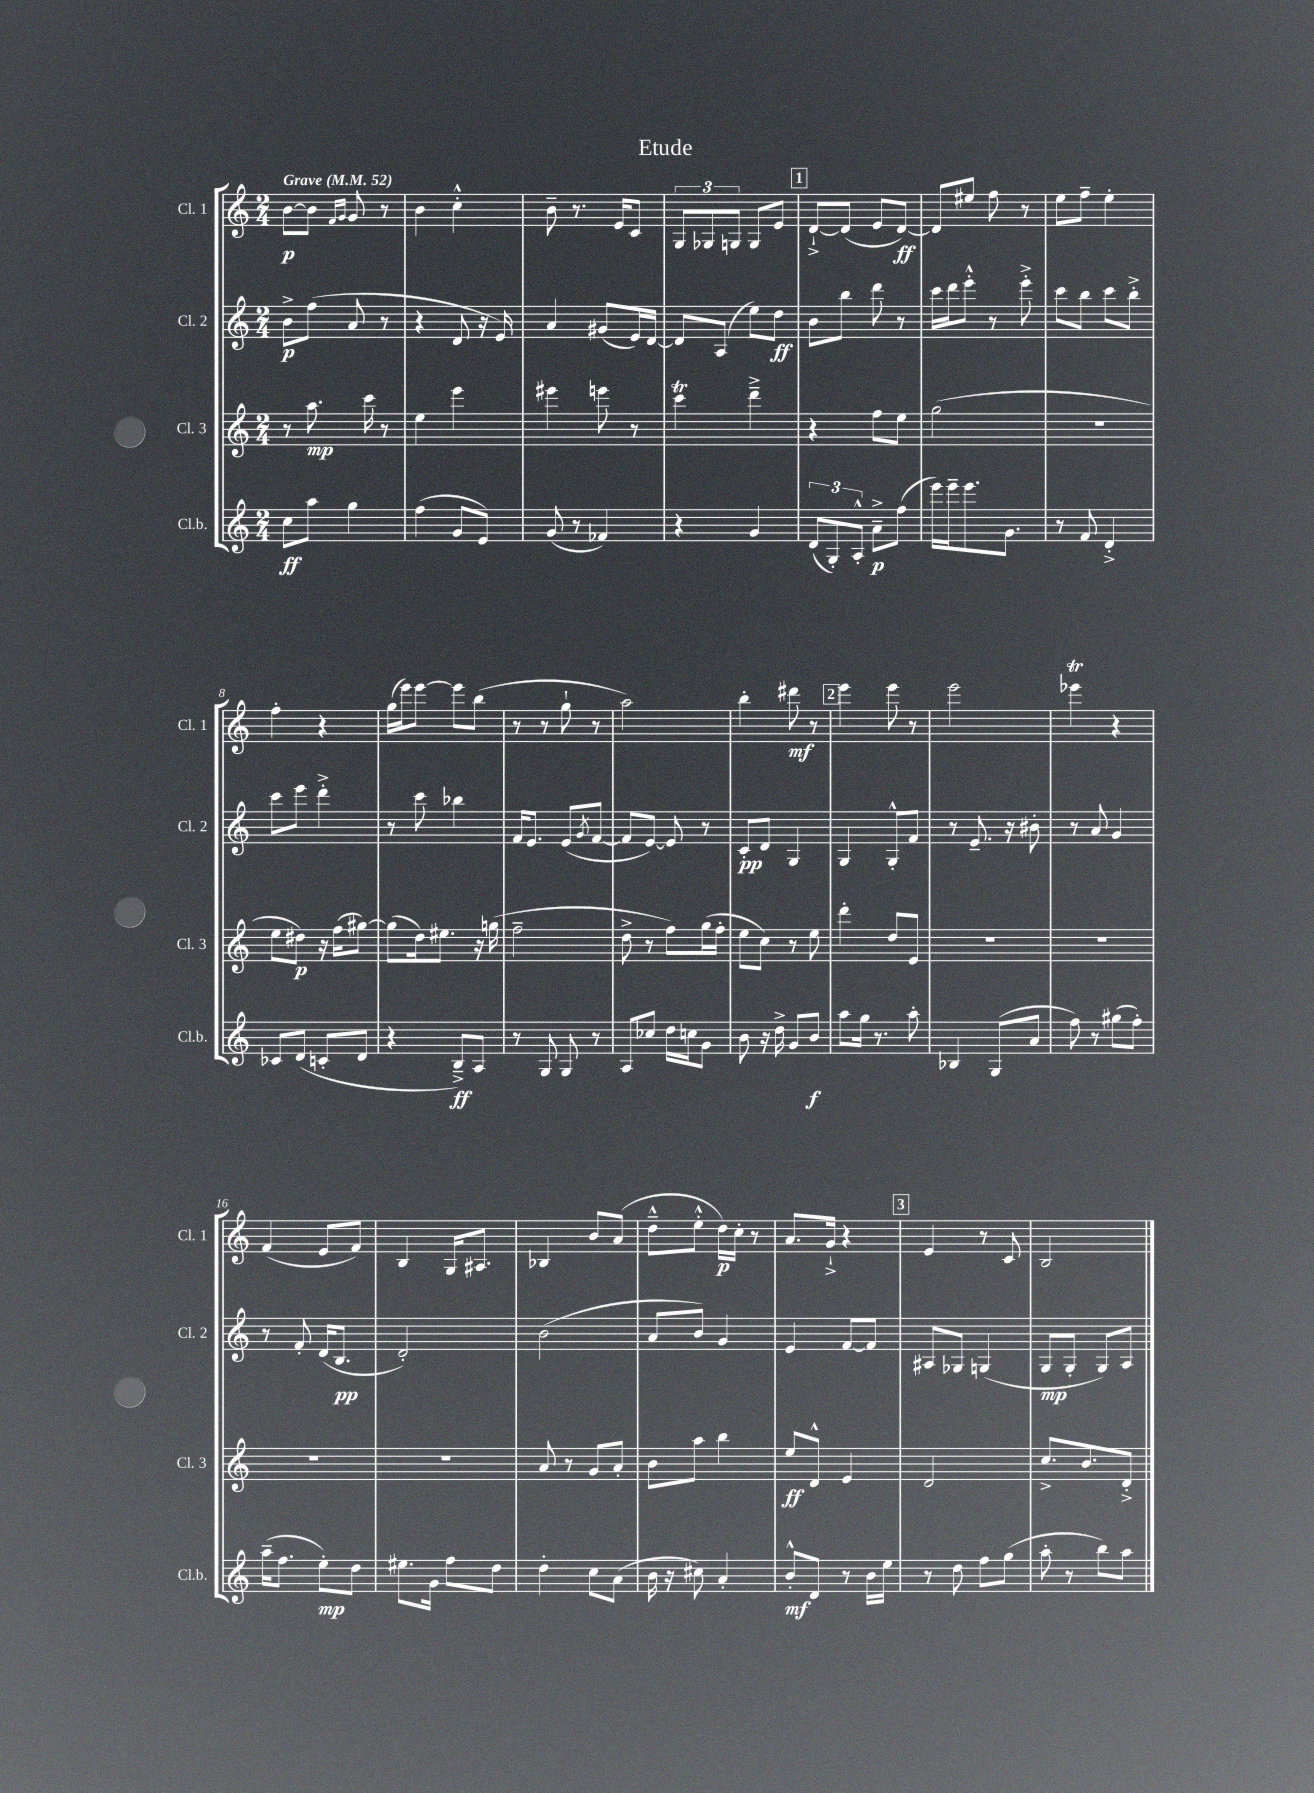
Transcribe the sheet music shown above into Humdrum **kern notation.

**kern	**dynam	**kern	**dynam	**kern	**dynam	**kern	**dynam
*part4	*part4	*part3	*part3	*part2	*part2	*part1	*part1
*staff4	*staff4	*staff3	*staff3	*staff2	*staff2	*staff1	*staff1
*I"Cl.b.	*	*I"Cl. 3	*	*I"Cl. 2	*	*I"Cl. 1	*
*I'Cl.b.	*	*I'Cl. 3	*	*I'Cl. 2	*	*I'Cl. 1	*
*clefG2	*	*clefG2	*	*clefG2	*	*clefG2	*
*k[]	*	*k[]	*	*k[]	*	*k[]	*
*M2/4	*	*M2/4	*	*M2/4	*	*M2/4	*
*MM52	*	*MM52	*	*MM52	*	*MM52	*
=1	=1	=1	=1	=1	=1	=1	=1
!	!	!	!	!	!	!LO:TX:a:B:t=Grave	!
8cc\L	ff	8r	.	8b^\L	p	[8b\L	p
8aa\J	.	8.aa\	mp	(8ff\J	.	8b\J]	.
.	.	.	.	.	.	16qqf/LL	.
.	.	.	.	.	.	16qqg/JJ	.
4gg\	.	.	.	8a/	.	8g/	.
.	.	16ccc\	.	.	.	.	.
.	.	8r	.	8r	.	8r	.
=2	=2	=2	=2	=2	=2	=2	=2
(4ff\	.	4ee\	.	4r	.	4b\	.
8g/L	.	4eee\	.	8d/	.	4cc'^^\	.
8e/J)	.	.	.	16r	.	.	.
.	.	.	.	16e/)	.	.	.
=3	=3	=3	=3	=3	=3	=3	=3
(8g/	.	4eee#X\	.	4a/	.	8b~\	.
8r	.	.	.	.	.	8.r	.
4f-X/)	.	8eeen\	.	(8g#X/L	.	.	.
.	.	.	.	.	.	16e/KL	.
.	.	8r	.	16e/L)	.	8c/J	.
.	.	.	.	[16d/JJ	.	.	.
=4	=4	=4	=4	=4	=4	=4	=4
4r	.	4cccT\	.	8d/L]	.	12G/L	.
.	.	.	.	.	.	12G-X/	.
.	.	.	.	(8A/J	.	.	.
.	.	.	.	.	.	12Gn/J	.
4g/	.	4ddd~^\	.	8ee\L)	.	8G/L	.
.	.	.	.	8dd\J	ff	8e/J	.
!!LO:REH:place=s1:t=1
=5	=5	=5	=5	=5	=5	=5	=5
(12d/L	.	4r	.	8b\L	.	[8d`^/L	.
12G'/)	.	.	.	.	.	.	.
.	.	.	.	8bb\J	.	(8d/J]	.
12A'^^/J	.	.	.	.	.	.	.
8a~^\L	p	8ff\L	.	8ddd\	.	8e/L	.
(8ff\J	.	8ee\J	.	8r	.	[8d/J)	ff
=6	=6	=6	=6	=6	=6	=6	=6
16eee\LL)	.	(2gg\	.	16ccc\LL	.	8d/L]	.
16eee~\J	.	.	.	16ddd\J	.	.	.
8.eee\	.	.	.	8eee'^^\J	.	8ee#X/J	.
.	.	.	.	8r	.	8ff\	.
8.g\J	.	.	.	.	.	.	.
.	.	.	.	8eee'^\	.	8r	.
=7	=7	=7	=7	=7	=7	=7	=7
8r	.	2r	.	8ccc\L	.	8ee\L	.
8f/	.	.	.	8bb\J	.	8ff~\J	.
4d'^/	.	.	.	8ccc\L	.	4ee'\	.
.	.	.	.	8bb'^\J	.	.	.
!!LO:LB:g=z
=8	=8	=8	=8	=8	=8	=8	=8
8c-X/L	.	8ee\L	.	8ccc\L	.	4ff'\	.
(8d/J	.	8dd#X\J)	p	8eee\J	.	.	.
8cn'/L	.	16r	.	4ddd'^\	.	4r	.
.	.	(16ff\KL	.	.	.	.	.
8d/J	.	[8gg#X\J)	.	.	.	.	.
=9	=9	=9	=9	=9	=9	=9	=9
4r	.	(8gg#\L]	.	8r	.	(16gg\LL	.
.	.	.	.	.	.	16eee\J)	.
.	.	16dd\k)	.	8ccc\	.	[8eee\J	.
.	.	8.ee#X\J	.	.	.	.	.
8B~^/L)	ff	.	.	4bb-X\	.	8eee\L]	.
8A/J	.	16r	.	.	.	(8bb\J	.
.	.	(16ggn\	.	.	.	.	.
=10	=10	=10	=10	=10	=10	=10	=10
8r	.	2ff~\	.	16f/KL	.	8r	.
.	.	.	.	8.e/J	.	.	.
8G/	.	.	.	.	.	8r	.
8G/	.	.	.	(8e/L	.	8gg`\	.
.	.	.	.	8qg/	.	.	.
8r	.	.	.	[8f/J	.	8r	.
=11	=11	=11	=11	=11	=11	=11	=11
8A/L	.	8dd^\	.	8f/L]	.	2aa\)	.
8cc-X/J	.	8r	.	[8e/J)	.	.	.
16dd\LL	.	8ff\L)	.	8e/]	.	.	.
16ccn\J	.	.	.	.	.	.	.
8g\J	.	(16gg\L	.	8r	.	.	.
.	.	16ff'\JJ	.	.	.	.	.
=12	=12	=12	=12	=12	=12	=12	=12
8b\	.	8ee\L	.	8c'/L	pp	4bb'\	.
16r	.	8cc\J)	.	8d/J	.	.	.
16dd^\	.	.	.	.	.	.	.
8g/L	.	8r	.	4G/	.	8ddd#X\	mf
8b/J	f	8ee\	.	.	.	8r	.
!!LO:REH:place=s1:t=2
=13	=13	=13	=13	=13	=13	=13	=13
8aa\L	.	4ddd'\	.	4G/	.	4eee\	.
16gg\Jk	.	.	.	.	.	.	.
8.r	.	.	.	.	.	.	.
.	.	8dd/L	.	8G'^^/L	.	8eee\	.
8aa'\	.	8e/J	.	8f/J	.	8r	.
=14	=14	=14	=14	=14	=14	=14	=14
4B-X/	.	2r	.	8r	.	2eee\	.
.	.	.	.	8.e~/	.	.	.
(8G/L	.	.	.	.	.	.	.
.	.	.	.	16r	.	.	.
8a/J	.	.	.	8b#X'\	.	.	.
=15	=15	=15	=15	=15	=15	=15	=15
8ff\)	.	2r	.	8r	.	4eee-XT\	.
8r	.	.	.	8a/	.	.	.
(8gg#X\L	.	.	.	4g/	.	4r	.
8ff'\J)	.	.	.	.	.	.	.
!!LO:LB:g=z
=16	=16	=16	=16	=16	=16	=16	=16
(16aa~\KL	.	2r	.	8r	.	(4f/	.
8.ff\J	.	.	.	.	.	.	.
.	.	.	.	8f'/	.	.	.
8ee'\L)	mp	.	.	(16d/KL	.	8e/L	.
.	.	.	.	8.B/J	pp	.	.
8dd\J	.	.	.	.	.	8f/J)	.
=17	=17	=17	=17	=17	=17	=17	=17
8.ee#X\L	.	2r	.	2d'/)	.	4B/	.
16g\Jk	.	.	.	.	.	.	.
8ff\L	.	.	.	.	.	16G/KL	.
.	.	.	.	.	.	8.A#X/J	.
8dd\J	.	.	.	.	.	.	.
=18	=18	=18	=18	=18	=18	=18	=18
4dd'\	.	8a/	.	(2b\	.	4B-X/	.
.	.	8r	.	.	.	.	.
8cc\L	.	8g/L	.	.	.	8b/L	.
(8a\J	.	8a'/J	.	.	.	(8a/J	.
=19	=19	=19	=19	=19	=19	=19	=19
16b\	.	8b\L	.	8a/L	.	8dd~^^\L	.
16r	.	.	.	.	.	.	.
8cc#X\)	.	8aa\J	.	8b/J)	.	8ee'^^\J	.
4a'/	.	4bb\	.	4g/	.	16dd\LL)	p
.	.	.	.	.	.	16cc'\JJ	.
.	.	.	.	.	.	8r	.
=20	=20	=20	=20	=20	=20	=20	=20
8b'^^/L	mf	8ee/L	ff	4e/	.	8.a/L	.
8d/J	.	8d^^/J	.	.	.	.	.
.	.	.	.	.	.	16g`^/Jk	.
8r	.	4e/	.	[8f/L	.	4r	.
16b\LL	.	.	.	8f/J]	.	.	.
16ee\JJ	.	.	.	.	.	.	.
!!LO:REH:place=s1:t=3
=21	=21	=21	=21	=21	=21	=21	=21
8r	.	2d/	.	8A#X/L	.	4e/	.
8dd\	.	.	.	8G-X/J	.	.	.
8ff\L	.	.	.	(4Gn/	.	8r	.
(8gg\J	.	.	.	.	.	8c/	.
=22	=22	=22	=22	=22	=22	=22	=22
8aa'\	.	8.cc^/L	.	8G/L	mp	2B/	.
8r	.	.	.	8G'/J	.	.	.
.	.	8.b/	.	.	.	.	.
8bb\L)	.	.	.	8G/L)	.	.	.
8aa\J	.	8d'^/J	.	8A/J	.	.	.
==	==	==	==	==	==	==	==
*-	*-	*-	*-	*-	*-	*-	*-
